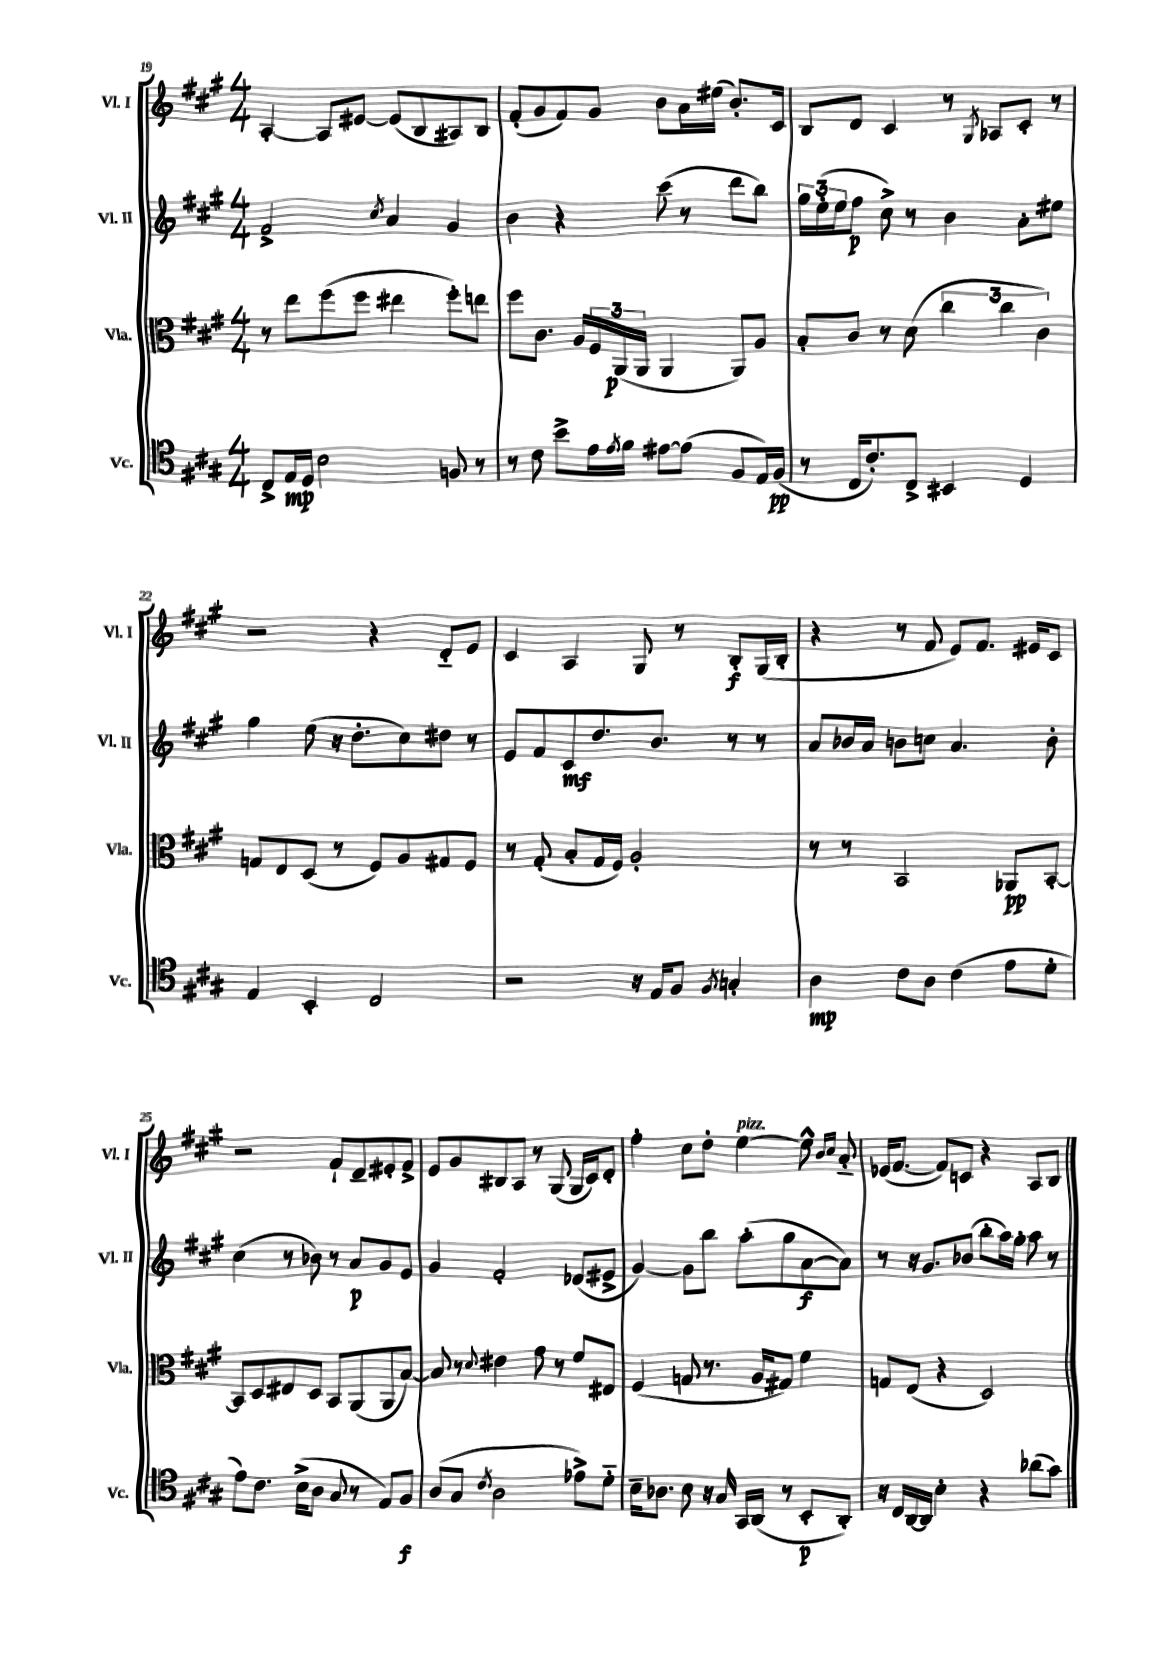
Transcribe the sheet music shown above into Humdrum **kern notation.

**kern	**kern	**kern	**kern
*staff4	*staff3	*staff2	*staff1
*clefC4	*clefC3	*clefG2	*clefG2
*k[f#c#g#]	*k[f#c#g#]	*k[f#c#g#]	*k[f#c#g#]
*M4/4	*M4/4	*M4/4	*M4/4
8C#^	8r	2f#^	[4A'
16E	8ee	.	.
16D	.	.	.
2B	(8ff#	.	8A]
.	8ff#	.	[8e#
.	.	8qcc#	.
.	4ee#	4a	(8e#]
.	.	.	8B
8F	8ff#')	4g#	8A#)
8r	8ee	.	8B
=	=	=	=
8r	8ff#	4b	(8f#'
8c#	8.c#	.	8g#
8b^	.	4r	8f#)
.	16A	.	.
16e	24F#	.	8g#
.	(24AA	.	.
8qe	.	.	.
16f#	.	.	.
.	24AA	.	.
[8e#	4AA	(8ccc#	8b
(8e#]	.	8r	16a
.	.	.	(16ee#
8F#	8AA)	8ddd	8.b')
16E)	8A	8bb)	.
(16F#	.	.	16c#
=	=	=	=
8r	8B'	24gg#	8B
.	.	(24ee'	.
.	.	24ee	.
16C#	8c#	8ff#	8d
8.c#')	.	.	.
.	8r	8cc#^)	4c#
8C#^	(8d	8r	.
4BB#	6cc#	4b	8r
.	.	.	8qG#
.	.	.	8A-
.	6cc#	.	.
4D	.	8a'	8c#'
.	6c#)	.	.
.	.	8ee#	8r
=	=	=	=
4E	8G	4gg#	2r
.	8E	.	.
4BB'	(8D	(8ee	.
.	8r	16r	.
.	.	8.dd'	.
2C#	8F#)	.	4r
.	8A	8cc#)	.
.	8G#	8dd#	8d'~
.	8F#	8r	8e
=	=	=	=
2r	8r	8e	4c#
.	(8G#'	8f#	.
.	8B'	8c#	4A
.	16G#	8.dd	.
.	16F#)	.	.
16r	2A'	.	8G#
16E	.	8.b	.
8F#	.	.	8r
8qF#	.	.	.
4G'	.	8r	8B'
.	.	8r	(16G#
.	.	.	16B'
=	=	=	=
4A	8r	8a	4r
.	8r	16b-	.
.	.	16a	.
8c#	2BB	8b	8r
8A	.	8cc	8f#
(4c#	.	4.a	8e)
.	.	.	8.f#
8e	8AA-	.	.
.	.	.	16e#
8d'	[8BB'	8b'	8c#
=	=	=	=
8e)	8BB]	(4cc#	2r
8.c#	8D	.	.
.	8E#	8r	.
(16B^	.	.	.
8A	8D	8b-)	.
8G#	8BB	8r	8f#`
8r	(8AA	8a	8d~
8E)	8AA	8g#	8e#'
8F#	[8B)	8e	8f#^
=	=	=	=
(8A	8B]	4g#	8e
8G#	8r	.	8g#
8qc#	8qqd	.	.
2A	4e#	2f#'	8B#
.	.	.	8A
.	8g#	.	8r
.	8r	.	(8G#
8e-^)	8f#	(8d-	16G#
.	.	.	16c#)
8d'~	8E#	8e#^	8d'
=	=	=	=
16B~	(4F#	[4g#)	4ff#'
8.A-	.	.	.
8B	8G	8g#]	8cc#
16r	8.r	8bb	8dd'
16G#	.	.	.
16GG#	.	(8aa'	[4ee
(16AA	16A	.	.
8r	8G#)	8gg#	.
8BB'	4f#	[8a	8ee^^]
.	.	.	16qqb
.	.	.	16qqcc#
8AA')	.	8a])	8a'~
=	=	=	=
16r	8G	8r	(16e-
16C#	.	.	[8.f#
[16AA	(8E	16r	.
16AA]	.	8.g#	.
4B'	4r	.	8f#])
.	.	(8b-	8c
4r	2D)	8bb'	4r
.	.	16aa)	.
.	.	16gg#'	.
(8a-	.	8aa	8A
8g#)	.	8r	8B
==	==	==	==
*-	*-	*-	*-
